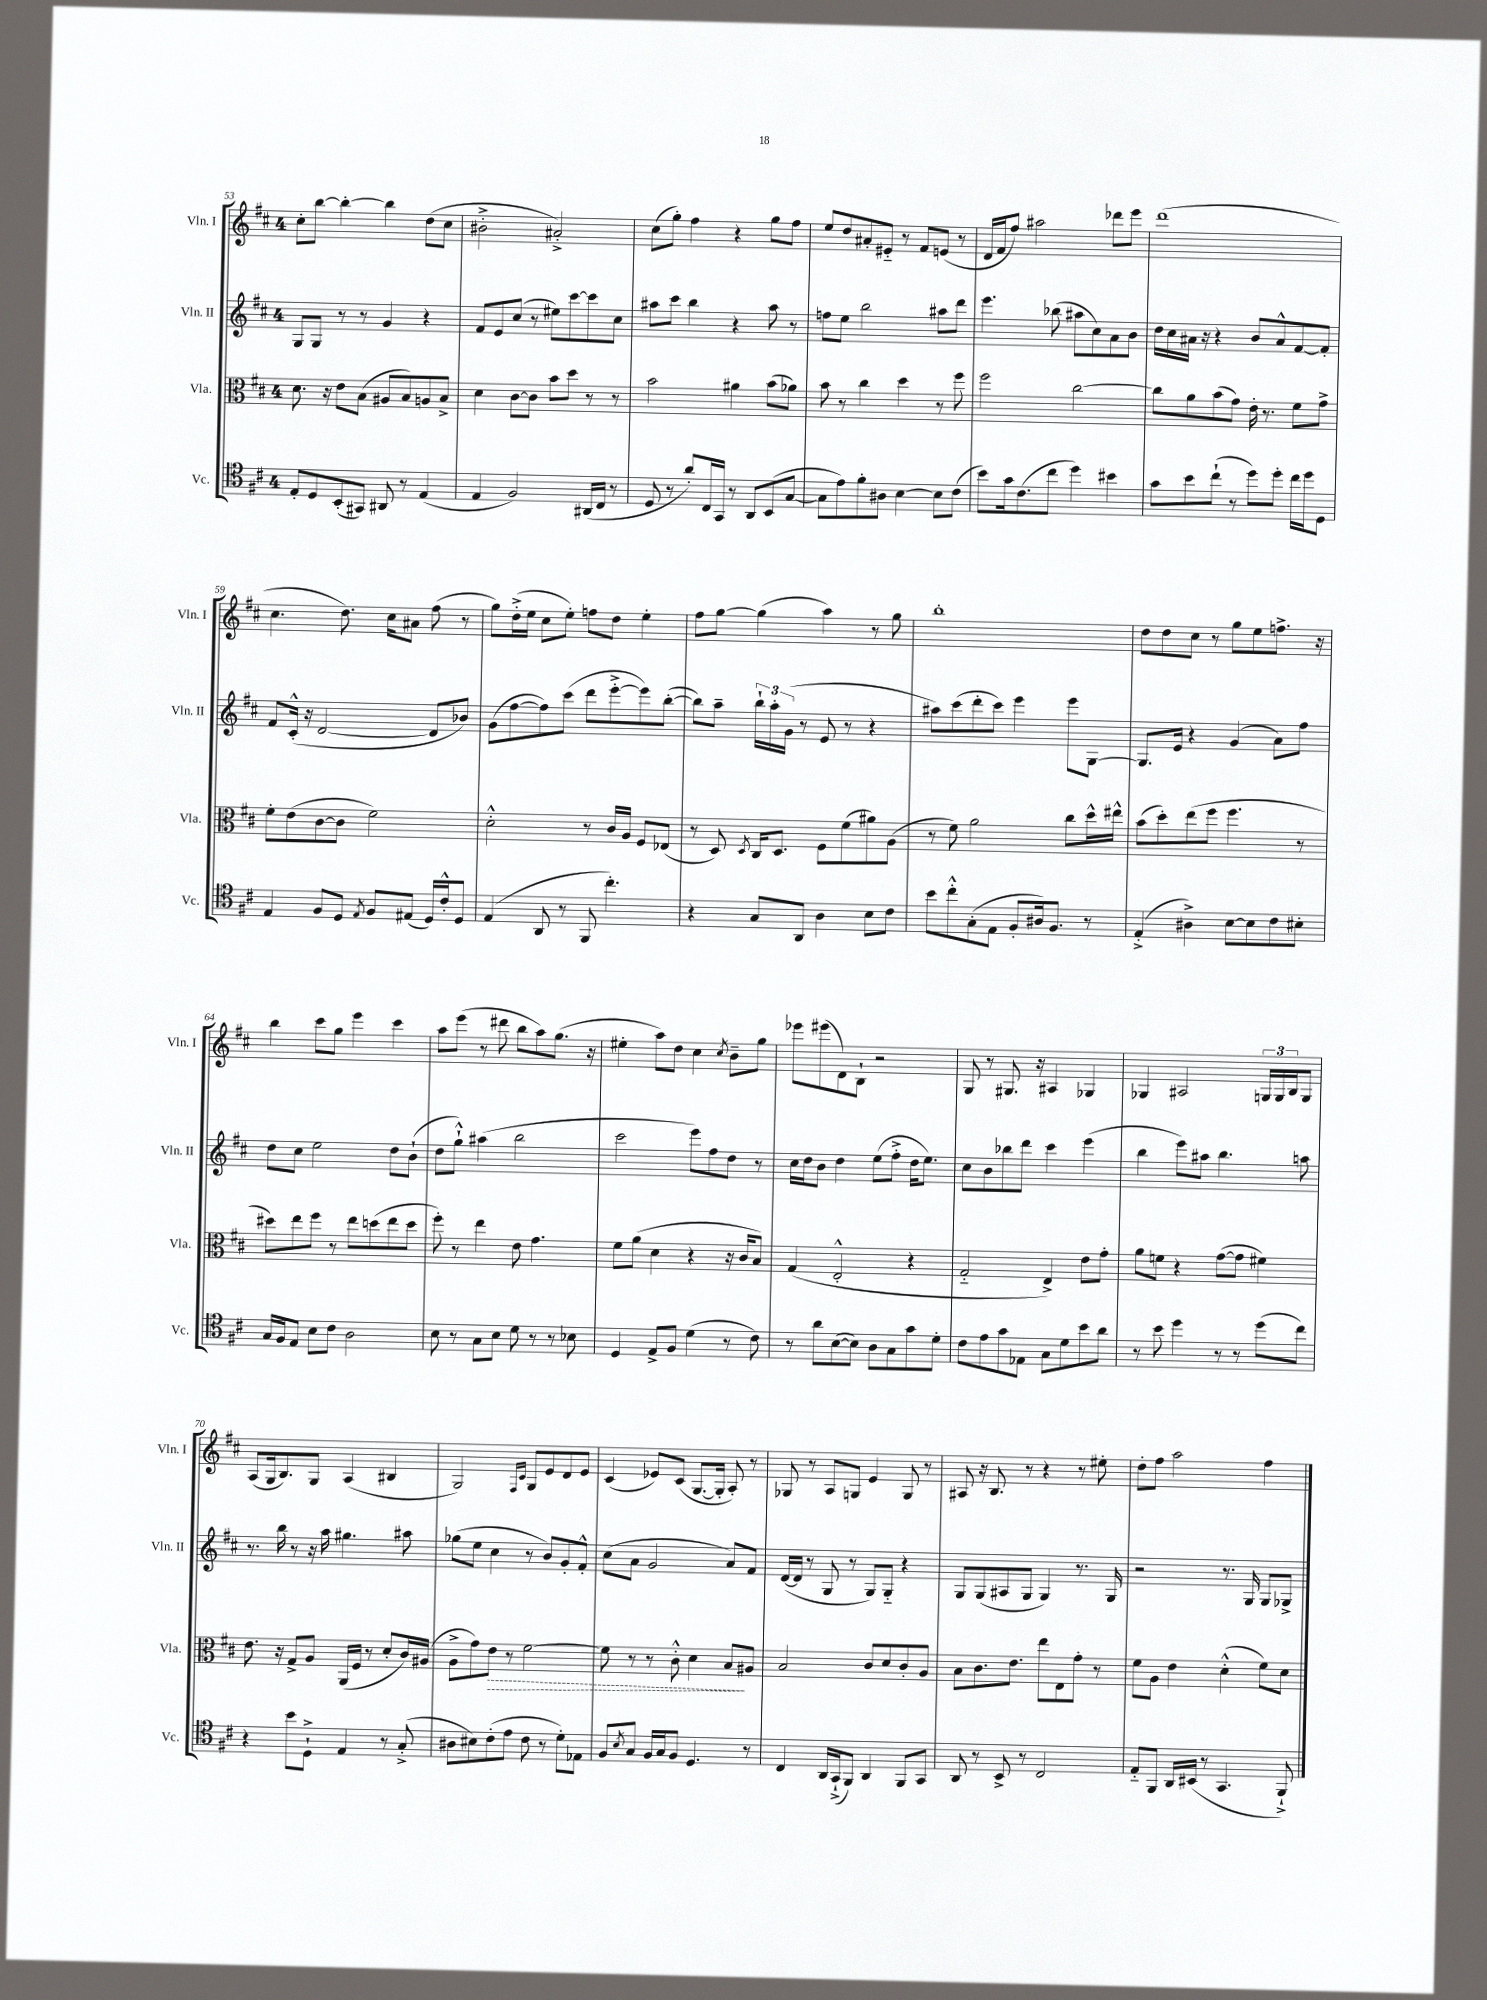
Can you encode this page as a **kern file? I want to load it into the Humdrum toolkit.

**kern	**kern	**dynam	**kern	**kern
*part4	*part3	*part3	*part2	*part1
*staff4	*staff3	*staff3	*staff2	*staff1
*I"Vc.	*I"Vla.	*	*I"Vln. II	*I"Vln. I
*I'Vc.	*I'Vla.	*	*I'Vln. II	*I'Vln. I
*clefC4	*clefC3	*	*clefG2	*clefG2
*k[f#c#]	*k[f#c#]	*	*k[f#c#]	*k[f#c#]
*M4/4	*M4/4	*	*M4/4	*M4/4
=53	=53	=53	=53	=53
8E'/L	8.d\	.	8G/L	8cc#'\L
8D/	.	.	8G/J	[8bb\J
.	16r	.	.	.
(8BB'/	8e\L	.	8r	4bb'\_
8GG#X/J)	(8B\J	.	8r	.
8AA#X/	8A#X/L	.	4g/	4bb\]
8r	8B/)	.	.	.
(4E/	8An/	.	4r	(8dd\L
.	8B^/J	.	.	8cc#\J
=54	=54	=54	=54	=54
4E/	4d\	.	8f#/L	2b#X'^\
.	.	.	8e/	.
2F#/)	[8c#\L	.	(8cc#/J	.
.	8c#\J]	.	8r	.
.	8b\L	.	8ee#X\L)	2a#X'^/)
.	8dd\J	.	[8ccc#\	.
(16AA#X/LL	8r	.	8ccc#\]	.
16C#/JJ	.	.	.	.
8r	8r	.	8cc#\J	.
=55	=55	=55	=55	=55
8D/	2b\	.	8aa#X\L	(8cc#\L
8r	.	.	8ccc#\J	8gg'\J)
8a'/L)	.	.	4bb\	4ff#\
16C#/L	.	.	.	.
16GG/JJ	.	.	.	.
8r	4a#X\	.	4r	4r
8AA/L	.	.	.	.
(8BB/	(8b\L	.	8aa#\	8gg\L
[8G/J	8a-X\J)	.	8r	8ff#\J
=56	=56	=56	=56	=56
8G\L]	8b\	.	8ffn\L	8ee/L
8e\)	8r	.	8ee\J	8dd/
8f#'\	4cc#\	.	2bb\	8a#X'/
8A#X\J	.	.	.	8e#X/J
[4B\	4dd\	.	.	8r
.	.	.	.	8f#/L
8B\L]	8r	.	8aa#X\L	(8en/J
(8c#\J	8ff#\	.	8ddd\J	8r
=57	=57	=57	=57	=57
8b\L)	2ff#\	.	4.eee\	16d/LL
.	.	.	.	16f#/J
16g\k	.	.	.	8ff#/J)
(8.c#\	.	.	.	.
.	.	.	.	2aa#X\
8cc#\J	.	.	(8bb-X\	.
4dd\)	[2cc#\	.	8aa#X\L	.
.	.	.	8cc#\)	.
4b#X\	.	.	8a\	8ddd-X\L
.	.	.	8b\J	8eee\J
=58	=58	=58	=58	=58
8g\L	8cc#\L]	.	16dd\LL	(1ddd
.	.	.	16cc#\	.
8b\	8a\	.	16a#X\JJ	.
.	.	.	16r	.
(8cc#`\J	(8b\	.	4r	.
8r	8g\J)	.	.	.
8dd\L)	16e'\	.	8b/L	.
.	8.r	.	.	.
8dd'\J	.	.	8a#^^/	.
16cc#\LL	8f#\L	.	[8f#/	.
16dd\J	.	.	.	.
8D\J	8g^\J	.	8f#'/J]	.
!!LO:LB:g=z
=59	=59	=59	=59	=59
4E/	8f#'\L	.	8f#/L	4.cc#\
.	(8e\	.	(16c#'^^/Jk	.
.	.	.	16r	.
8F#/L	[8c#\	.	[2d/	.
8D/J	8c#\J]	.	.	8.dd\)
8qE/	.	.	.	.
8F#/L	2f#\)	.	.	.
.	.	.	.	16cc#\KL
(8E#X/J	.	.	.	8a#X\J
16D/LL)	.	.	8d/L]	(8ff#\
16c#'^^/J	.	.	.	.
8D/J	.	.	8b-X/J)	8r
=60	=60	=60	=60	=60
(4E/	2d'^^\	.	(8g\L	8gg\L)
.	.	.	[8ff#\	(16dd'^\L
.	.	.	.	16ee\JJ
8AA/	.	.	8ff#\])	8cc#\L
8r	.	.	(8ccc#\J	8ee'\J)
8FF#/	8r	.	8ddd\L	8ffn\L
4.cc#'\)	16c#/LL	.	[8eee'^\	8dd\J
.	16A/JJ	.	.	.
.	8F#/L	.	8eee\])	4ee'\
.	(8E-X/J	.	([8bb'\J	.
=61	=61	=61	=61	=61
4r	8r	.	8bb\L])	8ff#\L
.	8D/)	.	8aa~\J	[8gg\J
.	8qD/	.	.	.
8G/L	16C#/KL	.	24bb`\LL	(4gg\]
.	.	.	24aa'\	.
.	8.D/J	.	.	.
.	.	.	(24g\JJ	.
8AA/J	.	.	8r	.
4A\	8F#\L	.	8e/	4aa\)
.	(8f#\	.	8r	.
8B\L	8a#X\)	.	4r	8r
8c#\J	(8A\J	.	.	8gg\
=62	=62	=62	=62	=62
8b\L	8r	.	8aa#X\L)	1bb'
8cc#'^^\	8f#\)	.	(8ccc#\	.
(8G'\	2a\	.	8ddd'\	.
8E\J	.	.	8ccc#\J)	.
8F#'/L	.	.	4eee\	.
16A#X/k)	.	.	.	.
8.F#/J	.	.	.	.
.	8cc#\L	.	8eee\L	.
8r	16dd^^\L	.	[8G\J	.
.	16ee#X^^\JJ	.	.	.
=63	=63	=63	=63	=63
(4E'^/	(8b\L	.	8.G/L]	8dd\L
.	8dd'\)	.	.	8dd\
.	.	.	16e/Jk	.
4A#X^\)	(8ee\	.	4r	8cc#\J
.	8ff#\J	.	.	8r
[8B\L	4.ff#\	.	(4g/	8gg\L
8B\]	.	.	.	8ee\
8c#\	.	.	8a\L)	8.ffn^\J
8B#X'\J	8r	.	8ff#\J	.
.	.	.	.	16r
!!LO:LB:g=z
=64	=64	=64	=64	=64
16G/LL	8dd#X\L)	.	8dd\L	4bb\
16F#/J	.	.	.	.
8E/J	8ee\	.	8cc#\J	.
8B\L	8ff#\J	.	2ee\	8ccc#\L
8c#\J	8r	.	.	8gg\J
2A\	8ee\L	.	.	4eee\
.	(8ddn\	.	.	.
.	8ee\	.	8dd\L	4ccc#\
.	8dd\J	.	(8b`\J	.
=65	=65	=65	=65	=65
8B\	8ff#'\)	.	8dd\L	8aa\L
8r	8r	.	8gg`^^\J)	(8eee\J
8G\L	4ee\	.	(4aa#X\	8r
8B\J	.	.	.	8ddd#X\
8d\	8e\	.	2bb\	8bb\L
8r	4.g\	.	.	8aa\)
8r	.	.	.	(8.gg\J
8B-X\	.	.	.	.
.	.	.	.	16r
=66	=66	=66	=66	=66
4D/	8f#\L	.	2ccc#\	4ee#X'\
.	(8a\J	.	.	.
8E^/L	4d\	.	.	8aa\L)
8F#/J	.	.	.	8dd\J
(4d\	4r	.	8eee\L)	4cc#\
.	.	.	8ff#\	.
.	.	.	.	8qcc#/
8r	16r	.	8dd\J	8b~\L
.	16c#/KL	.	.	.
8c#\)	8B/J)	.	8r	8gg\J
=67	=67	=67	=67	=67
8r	(4G/	.	16cc#\LL	8eee-X\L
.	.	.	16dd\J	.
8a\L	.	.	8b\J	(8eee#X\
([8B\	2E'^^/	.	4dd\	8d\)
8B\J])	.	.	.	8B`\J
8A\L	.	.	(8ee\L	2r
8G\	.	.	8ff#'^\J	.
8g\	4r	.	16dd\KL	.
.	.	.	8.ee\J)	.
8d'\J	.	.	.	.
=68	=68	=68	=68	=68
8c#\L	2G/	.	8cc#\L	8G/
8e\	.	.	8b\	8r
8g\	.	.	8bb-X\	8.G#X/
8E-X\J	.	.	8ddd\J	.
.	.	.	.	16r
8G\L	4E^/)	.	4ccc#\	4A#X/
8d\	.	.	.	.
8b\	8e\L	.	(4eee\	4G-X/
8a\J	8g'\J	.	.	.
=69	=69	=69	=69	=69
8r	8a\L	.	4bb\	4G-X/
8b\	8fn\J	.	.	.
4dd\	4r	.	8eee\L)	2A#X/
.	.	.	8aa#X\J	.
8r	([8g\L	.	4.bb\	.
8r	8g\J]	.	.	.
(8dd\L	4f#X\)	.	.	24Gn/LL
.	.	.	.	24G/
.	.	.	.	24B/J
8cc#\J)	.	.	8aan\	8G/J
!!LO:LB:g=z
=70	=70	=70	=70	=70
4r	8.e\	.	8.r	(8A/L
.	.	.	.	16G/k
.	16r	.	16bb\	8.B/)
8b\L	8G^/L	.	8r	.
8D`^\J	8A/J	.	16r	8G/J
.	.	.	16aa\	.
4E/	(16AA/LL	.	4.gg#X\	(4A/
.	16F#/JJ	.	.	.
.	8r	.	.	.
8r	8d'/L	.	.	4B#X/
(8G'^/	16c#/L)	.	8aa#X\	.
.	(16A#X/JJ	.	.	.
=71	=71	=71	=71	=71
8A#X\L	8A^\L	.	(8gg-X\L	2G/)
8B#X\)	8g\)	.	8ee\J	.
!	!	!LO:HP:b	!	!
(8c#'\	8e\J	>	4cc#\	.
8e\J	8r	.	.	.
.	.	.	.	16qqF#/LL
.	.	.	.	16qqc#/JJ
8c#\	[2f#\	.	8r	8G/L
8r	.	.	8b/L)	8e/
8d'\L)	.	.	8g'/	8d/
8E-X\J	.	.	8f#'^^/J	8e/J
=72	=72	=72	=72	=72
8F#/L	8f#\]	.	(8cc#\L	(4c#/
8qB/	.	.	.	.
8G/J	8r	.	8a\J	.
16F#/LL	8r	.	2g/	8e-X/L)
16G/J	.	.	.	.
8F#/J	8c#'^^\	.	.	(8c#/J
4.D/	4d\	.	.	[8.G/L
.	.	.	.	16G'/Jk]
.	8B/L	.	8a/L)	8A'/)
8r	8A#X/J	]	8f#/J	8r
=73	=73	=73	=73	=73
4C#/	2B/	.	([16d/LL	8G-X/
.	.	.	16d/JJ]	.
.	.	.	8r	8r
16AA/LL	.	.	8G/	8A/L
(16GG`^/J	.	.	.	.
8FF#/J)	.	.	8r	8Gn/J
4AA/	8c#/L	.	8G/L)	4e/
.	8d/	.	8G/J	.
8FF#/L	8c#'/	.	4r	8G/
8GG/J	8A/J	.	.	8r
=74	=74	=74	=74	=74
8AA/	8B\L	.	8G/L	8A#X/
8r	8.c#\	.	(8G/	16r
.	.	.	.	8.B/
8BB^/	.	.	8A#X/	.
.	8.e\J	.	.	.
8r	.	.	8G/J	8r
2C#/	8ee\L	.	4G/)	4r
.	8E\	.	.	.
.	8g'\J	.	8.r	8r
.	8r	.	.	8ee#X'\
.	.	.	16G/	.
=75	=75	=75	=75	=75
8E/L	8f#\L	.	2r	8dd'\L
8FF#/J	8A\J	.	.	8ff#\J
16AA/LL	4e\	.	.	2aa\
(16BB#X/JJ	.	.	.	.
8r	.	.	.	.
4.GG/	(4d'^^\	.	8.r	.
.	.	.	16G/	.
.	8f#\L)	.	8G/L	4ff#\
8FF#`^/)	8d\J	.	8G-X^/J	.
==	==	==	==	==
*-	*-	*-	*-	*-
